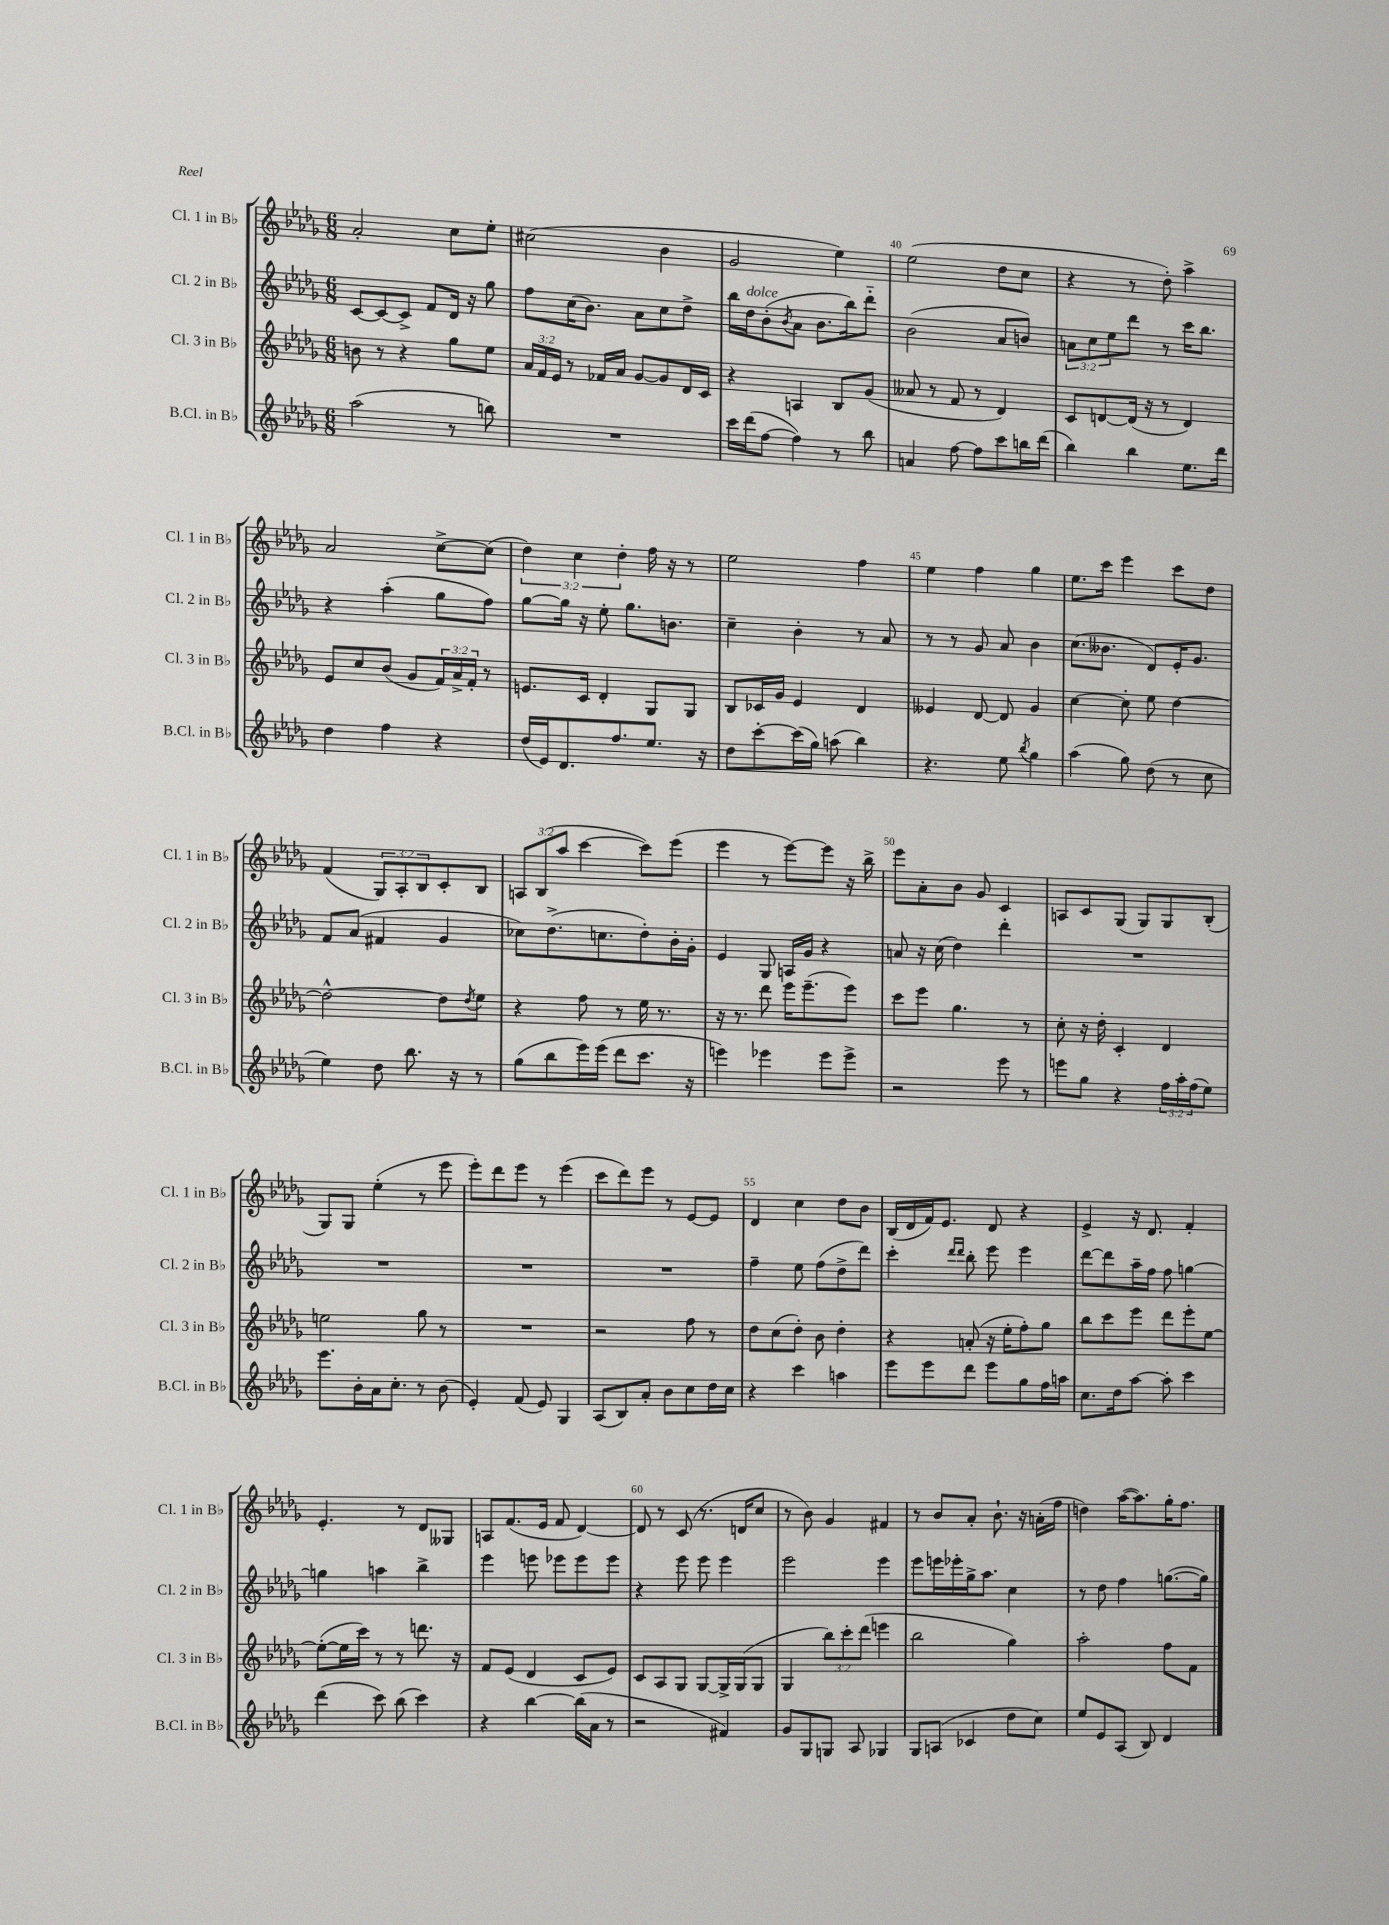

**kern	**kern	**kern	**kern
*staff4	*staff3	*staff2	*staff1
*clefG2	*clefG2	*clefG2	*clefG2
*k[b-e-a-d-g-]	*k[b-e-a-d-g-]	*k[b-e-a-d-g-]	*k[b-e-a-d-g-]
*M6/8	*M6/8	*M6/8	*M6/8
(2aa-	8b	[8c	2a-'
.	8r	8c_	.
.	4r	8c^]	.
.	.	8f	.
8r	8gg-	16d-	8cc
.	.	16r	.
8bb)	8ee-	8gg-	8ee-'
=	=	=	=
2.r	24a-	8ff	(2cc#
.	24f	.	.
.	24e-	.	.
.	8r	(16cc	.
.	.	8.b-)	.
.	16f-	.	.
.	16a-	.	.
.	[8g-	8a-	.
.	8g-]	8cc	4b-
.	16d-	8dd-^	.
.	16c	.	.
=	=	=	=
16ccc	4r	16bb-	2g-
(16ddd-	.	16dd-	.
[8ff	.	(8b-'	.
.	.	8qb-	.
4ff])	4A	8a-	.
.	.	8.b-	.
8r	8B-	.	4ee-)
.	.	16bb-)	.
8bb-	(8g-	8ddd-'~	.
=	=	=	=
4a	8a--	(2b-	(2ee-
.	8r	.	.
[8ff	8f	.	.
8ff]	8r	.	.
8ccc	4d-)	8a-	8dd-
16bb	.	8b)	8cc
(16ddd-	.	.	.
=	=	=	=
4bb-)	8c	12a	4r
.	.	12cc	.
.	[8d	.	.
.	.	12ee-	.
4bb-	(16d]	8ddd-	8r
.	16r	.	.
.	8r	8r	8dd-')
8.ee-	4d)	16ccc	4aa-^
.	.	8.bb-	.
16ddd-	.	.	.
=	=	=	=
4dd-	8e-	4r	2a-
.	8cc	.	.
4ff	(8b-	(4aa-'	.
.	8g-	.	.
4r	24f)	8gg-	[8cc^
.	24a-^	.	.
.	24f'	.	.
.	8r	8ff)	(8cc]
=	=	=	=
(16dd-	8.e	[8gg-	6dd-)
16e-)	.	.	.
8.d-	.	16gg-]	.
.	.	.	6cc
.	16c	16r	.
.	4d-'	8ee-'	.
8.ff	.	.	.
.	.	.	6dd-'
.	.	8.gg-	.
8.ee-	8G-	.	16ff
.	.	8.b	16r
.	8G-	.	8r
16r	.	.	.
=	=	=	=
8dd-	8B-	4cc~	2ee-
[8ccc'	16c-	.	.
.	16g-	.	.
(16ccc]	4e-	4b-'	.
16gg-)	.	.	.
(8aa	.	.	.
4bb-)	4d-	8r	4ff
.	.	8a-	.
=	=	=	=
4.r	4e--	8r	4ee-
.	.	8r	.
.	[8d-	8g-	4ff
8ee-	8d-]	8a-	.
8qbb-	.	.	.
4gg-	4g-	4b-	4gg-
=	=	=	=
(4aa-	[4cc	(8.cc	8.ee-
.	.	8.b--	16ccc
8gg-)	8cc']	.	4eee-
(8dd-	8ee-	8d-)	.
8r	[4dd-	16e-'	8ccc
.	.	8.g-	.
8cc	.	.	8dd-
=	=	=	=
4ee-)	2dd-^^_	8f	(4f
.	.	(8a-	.
8dd-	.	4f#	12G-)
.	.	.	12A-'
8.bb-	.	.	.
.	.	.	12B-
.	8dd-]	4g-	8c'
16r	.	.	.
.	8qdd-	.	.
8r	8ee-	.	8B-
=	=	=	=
(8gg-	4r	8cc-)	12A
.	.	.	(12B-
8bb-	.	(8.dd-^	.
.	.	.	12aa-
16eee-)	8ff	.	[4ccc
(16eee-	.	8.cc	.
8ddd-	8r	.	.
8.ccc	16ee-	8dd-')	8ccc])
.	8.r	.	.
.	.	16b-'	(8eee-
16r	.	16g-'	.
=	=	=	=
4eee)	16r	4e-	4eee-
.	8.r	.	.
4eee-	8ddd-	8G-	8r
.	16eee-	16A	[8eee-)
.	(8.eee-~	16g-	.
8eee-	.	4r	8eee-]
8eee-^	8eee-)	.	16r
.	.	.	16bb-^
=	=	=	=
2r	8ccc	8a	8eee-
.	8eee-	16r	8a-'
.	.	(16cc	.
.	4.gg-	4dd-)	8b-
.	.	.	8g-
8eee-	.	4ddd-'	4c
8r	8r	.	.
=	=	=	=
8eee	8cc'	2.r	8A
8gg-	16r	.	8c
.	16dd-'	.	.
4r	4c'	.	(8G-
.	.	.	8G-)
24ff	4d-	.	8G-
24aa-'	.	.	.
(24ff	.	.	.
8ee-)	.	.	(8B-'
=	=	=	=
8.eee-	2ee	2.r	8G-)
.	.	.	8G-
16b-'	.	.	.
16a-	.	.	(4ee-'
8.cc'	.	.	.
8r	8gg-	.	8r
(8b-	8r	.	8eee-
=	=	=	=
4e-')	2.r	2.r	8eee-')
.	.	.	8ddd-
(8f	.	.	8eee-
8e-)	.	.	8r
4G-	.	.	(4eee-
=	=	=	=
(8A-	2r	2.r	8ccc
8B-)	.	.	8ddd-)
8a-'	.	.	8eee-
8b-	.	.	8r
8cc	8ff	.	[8e-
16dd-	8r	.	8e-]
16cc	.	.	.
=	=	=	=
4r	8dd-	4ff~	4d-
.	(8cc	.	.
4ccc	8dd-')	8ee-	4cc
.	8b-	(8ff	.
4aa	4dd-'	8dd-^	8dd-
.	.	8ddd-)	8b-
=	=	=	=
8eee-	4r	4ccc'	(16B-
.	.	.	16d-
8eee-	.	.	16f)
.	.	.	8.e-
.	.	16qqddd-	.
.	.	16qqddd-	.
8ddd-	(8a'	8bb-'	.
8eee-	16r	8eee-	8d-
.	16ee-'	.	.
8gg-	8ff')	4eee-	4r
16ff	8gg-	.	.
16aa	.	.	.
=	=	=	=
8.cc	8bb-	[8ddd-	4e-^
.	8ccc	8ddd-]	.
16dd-	.	.	.
[8aa-	8eee-	16aa-~	16r
.	.	16ff	8.d-
8aa-']	8ddd-	8ff	.
4ccc	8eee-'	[4gg	4f'
.	[8ee-	.	.
=	=	=	=
(4ddd-	(8ee-'_	4gg]	4.e-'
.	16ee-]	.	.
.	16ccc)	.	.
8ccc)	8r	4aa	.
(8bb-	8r	.	8r
4ccc)	8.ddd	4bb-^	8d-
.	.	.	8G--
.	16r	.	.
=	=	=	=
4r	8f	4eee-	8A
.	(8e-	.	(8.f
[4bb-	4d-	8eee	.
.	.	.	16e-
.	.	8eee-	8f
(16bb-]	8c	8eee-	[4d-)
16a-	.	.	.
8r	8e-)	8eee-	.
=	=	=	=
2r	8c	4r	8d-]
.	8A-	.	8r
.	8G-	8eee-	(8c
.	[8G-	8eee-	8.r
4f#)	16G-^]	4eee-	.
.	(16G-	.	16d
.	8G-	.	8cc
=	=	=	=
8g-	4G-	2eee-	8r
8G-	.	.	8b-)
8G	12bb-)	.	4g-
.	12ccc'	.	.
8A-	.	.	.
.	(12ddd-	.	.
4G-	4eee	4eee-	4f#
=	=	=	=
8G-	2bb-	8eee-	8r
(8A	.	16eee	8b-
.	.	16eee-'	.
4c-	.	16gg-^	8a-'
.	.	8.aa-	.
.	.	.	8.b-`
8dd-	4gg-)	4cc	.
.	.	.	16r
8cc)	.	.	(16a'
.	.	.	16ff
=	=	=	=
8ee-	2aa-'	8r	4dd)
8e-	.	8dd-	.
(8A-	.	4ff	([16aa-
.	.	.	8.aa-])
8B-)	.	.	.
4d-	8ff	([8.gg	16gg-'
.	.	.	8.ff
.	8f	.	.
.	.	16gg])	.
==	==	==	==
*-	*-	*-	*-
